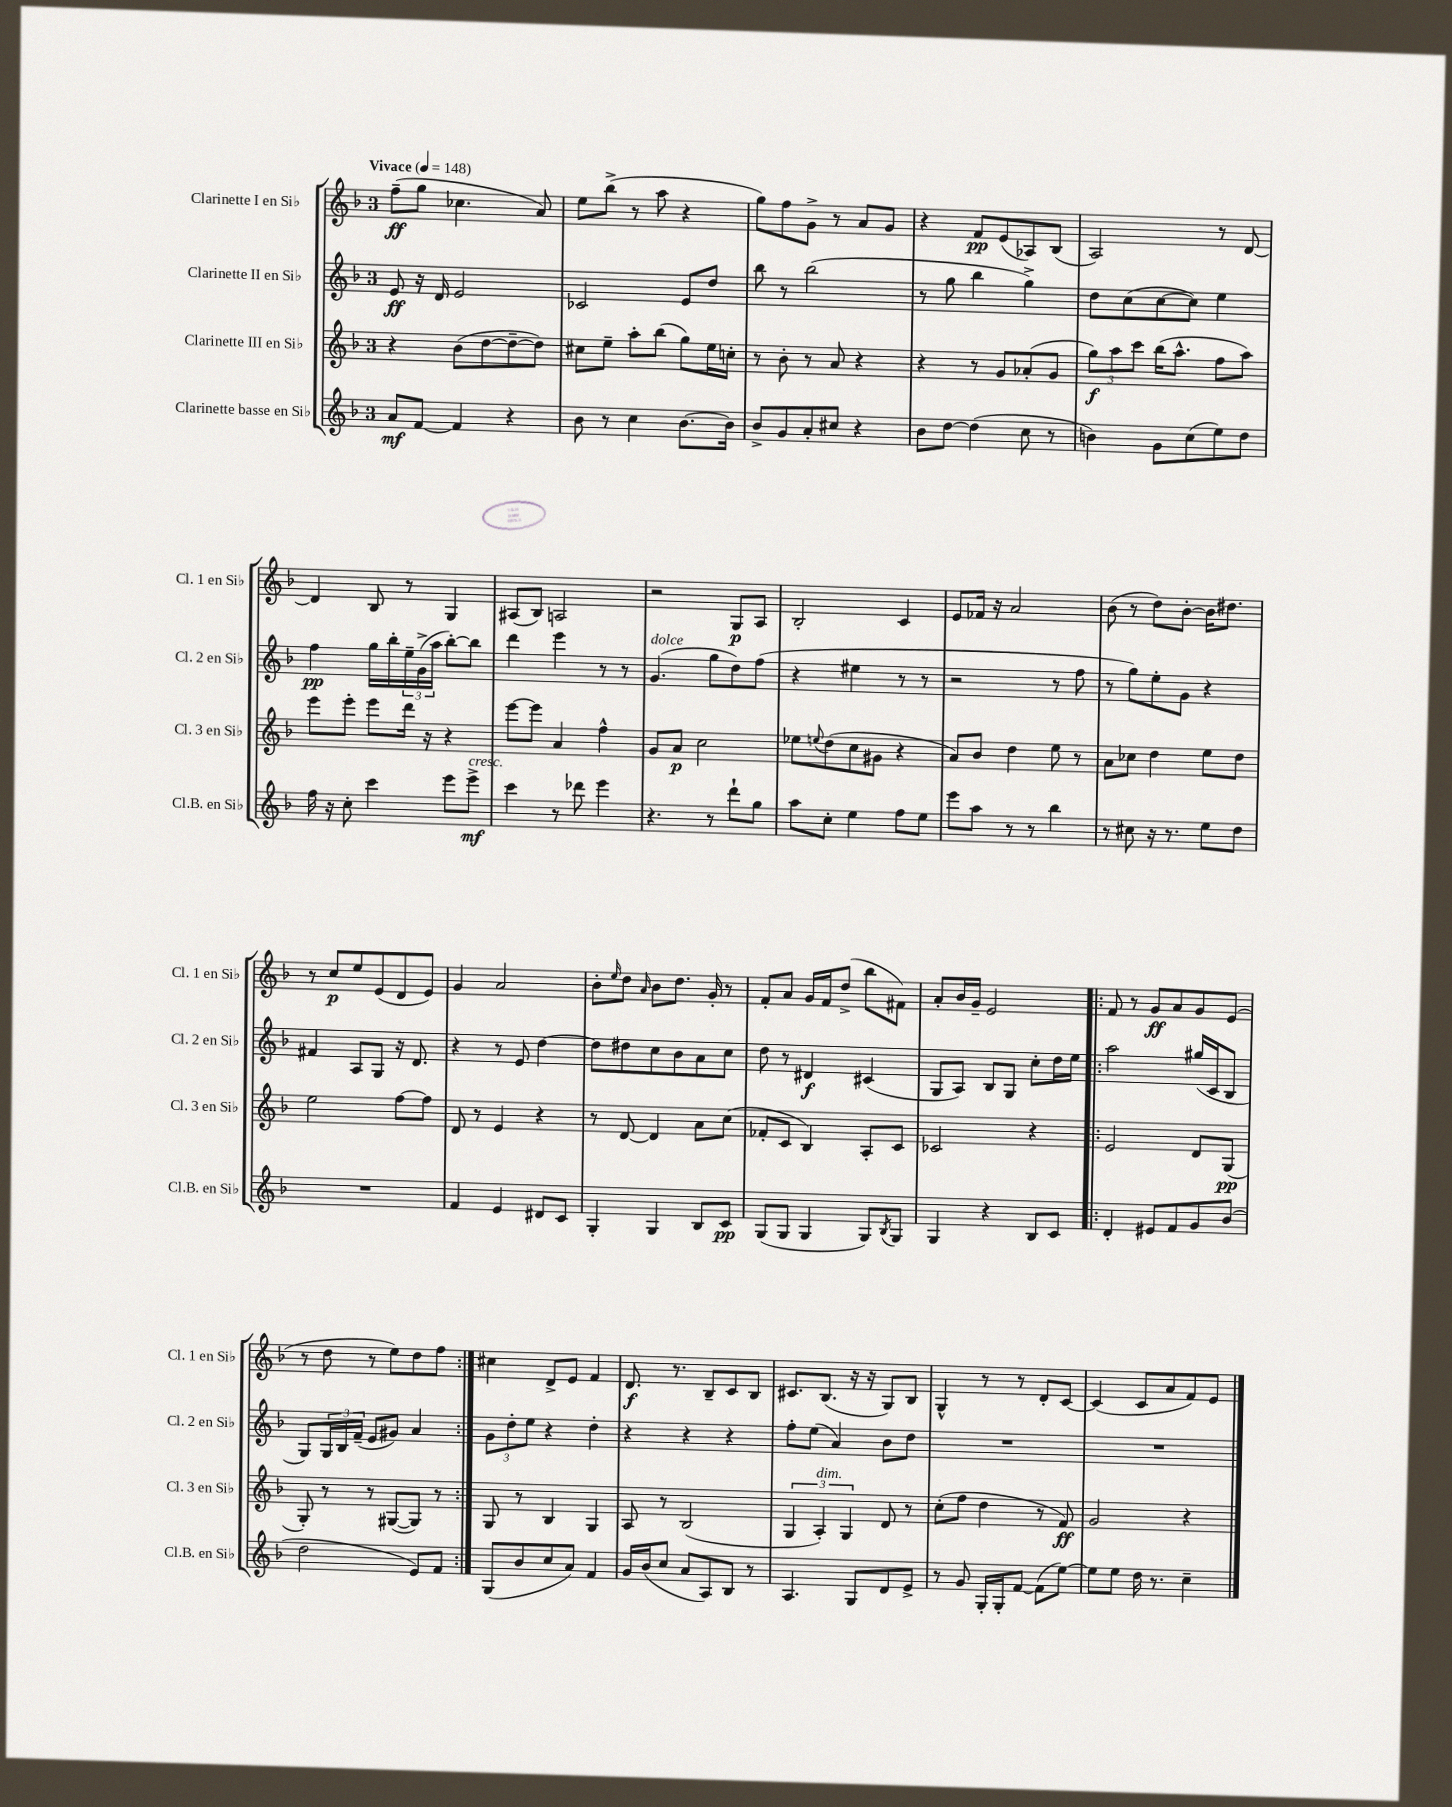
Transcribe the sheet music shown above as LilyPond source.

<<
\new StaffGroup <<
\new Staff = "s0" \with { instrumentName = "Clarinette I en Sib" shortInstrumentName = "Cl. 1 en Sib" } {
    \clef treble \key f \major \once \override Staff.TimeSignature.style = #'single-digit \time 3/4 \tempo "Vivace" 4 = 148
    f''8--\ff( g''8 ces''4. a'8) |
    e''8 bes''8->( r8 a''8 r4 |
    g''8) f''8 g'8-> r8 a'8 g'8 |
    r4 f'8\pp e'8( aes8) bes8( |
    a2) r8 d'8~ |
    d'4 bes8 r8 g4 |
    ais8( bes8) a2 |
    r2 g8\p a8 |
    bes2-. c'4 |
    e'8 fes'16 r16 a'2 |
    bes'8( r8 d''8) bes'8~-. bes'16 dis''8. |
    r8 c''8\p e''8 e'8( d'8 e'8) |
    g'4 a'2 |
    bes'8-. \grace { e''16 } d''8 \grace { a'16 } bes'8 d''8. g'16-. r8 |
    f'8-. a'8 g'16 f'16 d''8->( bes''8 fis'8) |
    a'8-. bes'16 g'16-- e'2 |
    \repeat volta 2 { f'8 r8 g'8\ff a'8 g'8 e'8( |
    r8 d''8 r8 e''8) d''8 f''8 | }
    cis''4 d'8-> e'8 f'4 |
    d'8.\f r8. bes8-- c'8 bes8 |
    cis'8. bes8.( r16 r16 g8) bes8 |
    g4-^ r8 r8 d'8-. c'8~ |
    c'4( c'8 a'8 f'8) e'8 \bar "|." |
}
\new Staff = "s1" \with { instrumentName = "Clarinette II en Sib" shortInstrumentName = "Cl. 2 en Sib" } {
    \clef treble \key f \major \once \override Staff.TimeSignature.style = #'single-digit \time 3/4
    e'8\ff r16 d'16 e'2 |
    ces'2 e'8 d''8 |
    bes''8 r8 bes''2( |
    r8 g''8 bes''4 g''4->) |
    d''8 c''8( c''8~ c''8) e''4 |
    f''4\pp g''16 bes''16-. \tuplet 3/2 { e''16-- g'16->( a''16 } bes''8~-.) bes''8 |
    d'''4 e'''4 r8 r8 |
    g'4.^\markup { \italic "dolce" }( g''8 d''8) f''8( |
    r4 eis''4 r8 r8 |
    r2 r8 f''8 |
    r8 g''8) e''8-. g'8 r4 |
    fis'4 a8 g8 r16 d'8. |
    r4 r8 e'8 d''4~ |
    d''8 dis''8 c''8 bes'8 a'8 c''8 |
    d''8 r8 dis'4\f cis'4( |
    g8 a8) bes8 g8 c''8-. d''16 e''16 |
    \repeat volta 2 { a''2 gis''16( c'16 bes8 |
    g8) \tuplet 3/2 { g16 bes16 f'16--( } e'8 gis'8) a'4 | }
    \tuplet 3/2 { g'8 d''8-. e''8 } r4 d''4-. |
    r4 r4 r4 |
    f''8-. e''8( a'4) bes'8 d''8 |
    R2. |
    R2. \bar "|." |
}
\new Staff = "s2" \with { instrumentName = "Clarinette III en Sib" shortInstrumentName = "Cl. 3 en Sib" } {
    \clef treble \key f \major \once \override Staff.TimeSignature.style = #'single-digit \time 3/4
    r4 bes'8( d''8~ d''8~-- d''8) |
    cis''8 e''8-- a''8-. bes''8( g''8) e''16 c''16-. |
    r8 bes'8-. r8 a'8 r4 |
    r4 r8 g'8 aes'8-.( g'8 |
    \tuplet 3/2 { g''8\f) a''8 c'''8 } bes''16( a''8.-^ f''8 a''8) |
    e'''8 e'''8-. e'''8 d'''16 r16 r4 |
    e'''8~ e'''8 a'4 f''4-^ |
    g'8 a'8\p c''2 |
    ees''8 \appoggiatura { e''8 } d''8( c''8 gis'8 r4 |
    a'8) bes'8 d''4 e''8 r8 |
    a'8 ces''8 d''4 e''8 d''8 |
    e''2 f''8~ f''8 |
    d'8 r8 e'4 r4 |
    r8 d'8~ d'4 a'8 c''8( |
    fes'8-. c'8 bes4) a8-. c'8 |
    ces'2 r4 |
    \repeat volta 2 { e'2 d'8 g8\pp( |
    g8-.) r8 r8 gis8~( gis8) r8 | }
    g8 r8 bes4 g4 |
    a8 r8 bes2( |
    \tuplet 3/2 { g4 a4-.^\markup { \italic "dim." }) g4 } d'8 r8 |
    c''8-.( f''8 d''4 r8 f'8\ff) |
    g'2 r4 \bar "|." |
}
\new Staff = "s3" \with { instrumentName = "Clarinette basse en Sib" shortInstrumentName = "Cl.B. en Sib" } {
    \clef treble \key f \major \once \override Staff.TimeSignature.style = #'single-digit \time 3/4
    a'8\mf f'8~ f'4 r4 |
    bes'8 r8 c''4 bes'8.~ bes'16 |
    bes'8-> g'8 a'8-. cis''8 r4 |
    bes'8 d''8~ d''4( c''8 r8 |
    b'4) g'8 c''8( e''8) d''8 |
    f''16 r16 c''8-. c'''4 e'''8 e'''8->\mf^\markup { \italic "cresc." } |
    c'''4 r8 des'''8 e'''4 |
    r4. r8 d'''8-! g''8 |
    a''8 c''8-. e''4 f''8 e''8 |
    e'''8 a''8 r8 r8 bes''4 |
    r8 cis''8 r16 r8. e''8 d''8 |
    R2. |
    f'4 e'4 dis'8 c'8 |
    g4-. g4 bes8 c'8\pp |
    g8( g8 g4 g8) \acciaccatura { bes8 } g8 |
    g4 r4 bes8 c'8 |
    \repeat volta 2 { d'4-. eis'8 f'8 g'8 bes'8( |
    d''2 e'8) f'8 | }
    g8( bes'8 c''8 a'8) f'4 |
    g'16 bes'16( c''8 a'8 a8) bes8 r8 |
    a4. g8 d'8 e'8-> |
    r8 g'8 g16-. g16-. f'8~ f'8( e''8~) |
    e''8 e''8 d''16 r8. c''4-- \bar "|." |
}
>>
>>
\layout { \context { \Score \remove "Bar_number_engraver" } }
